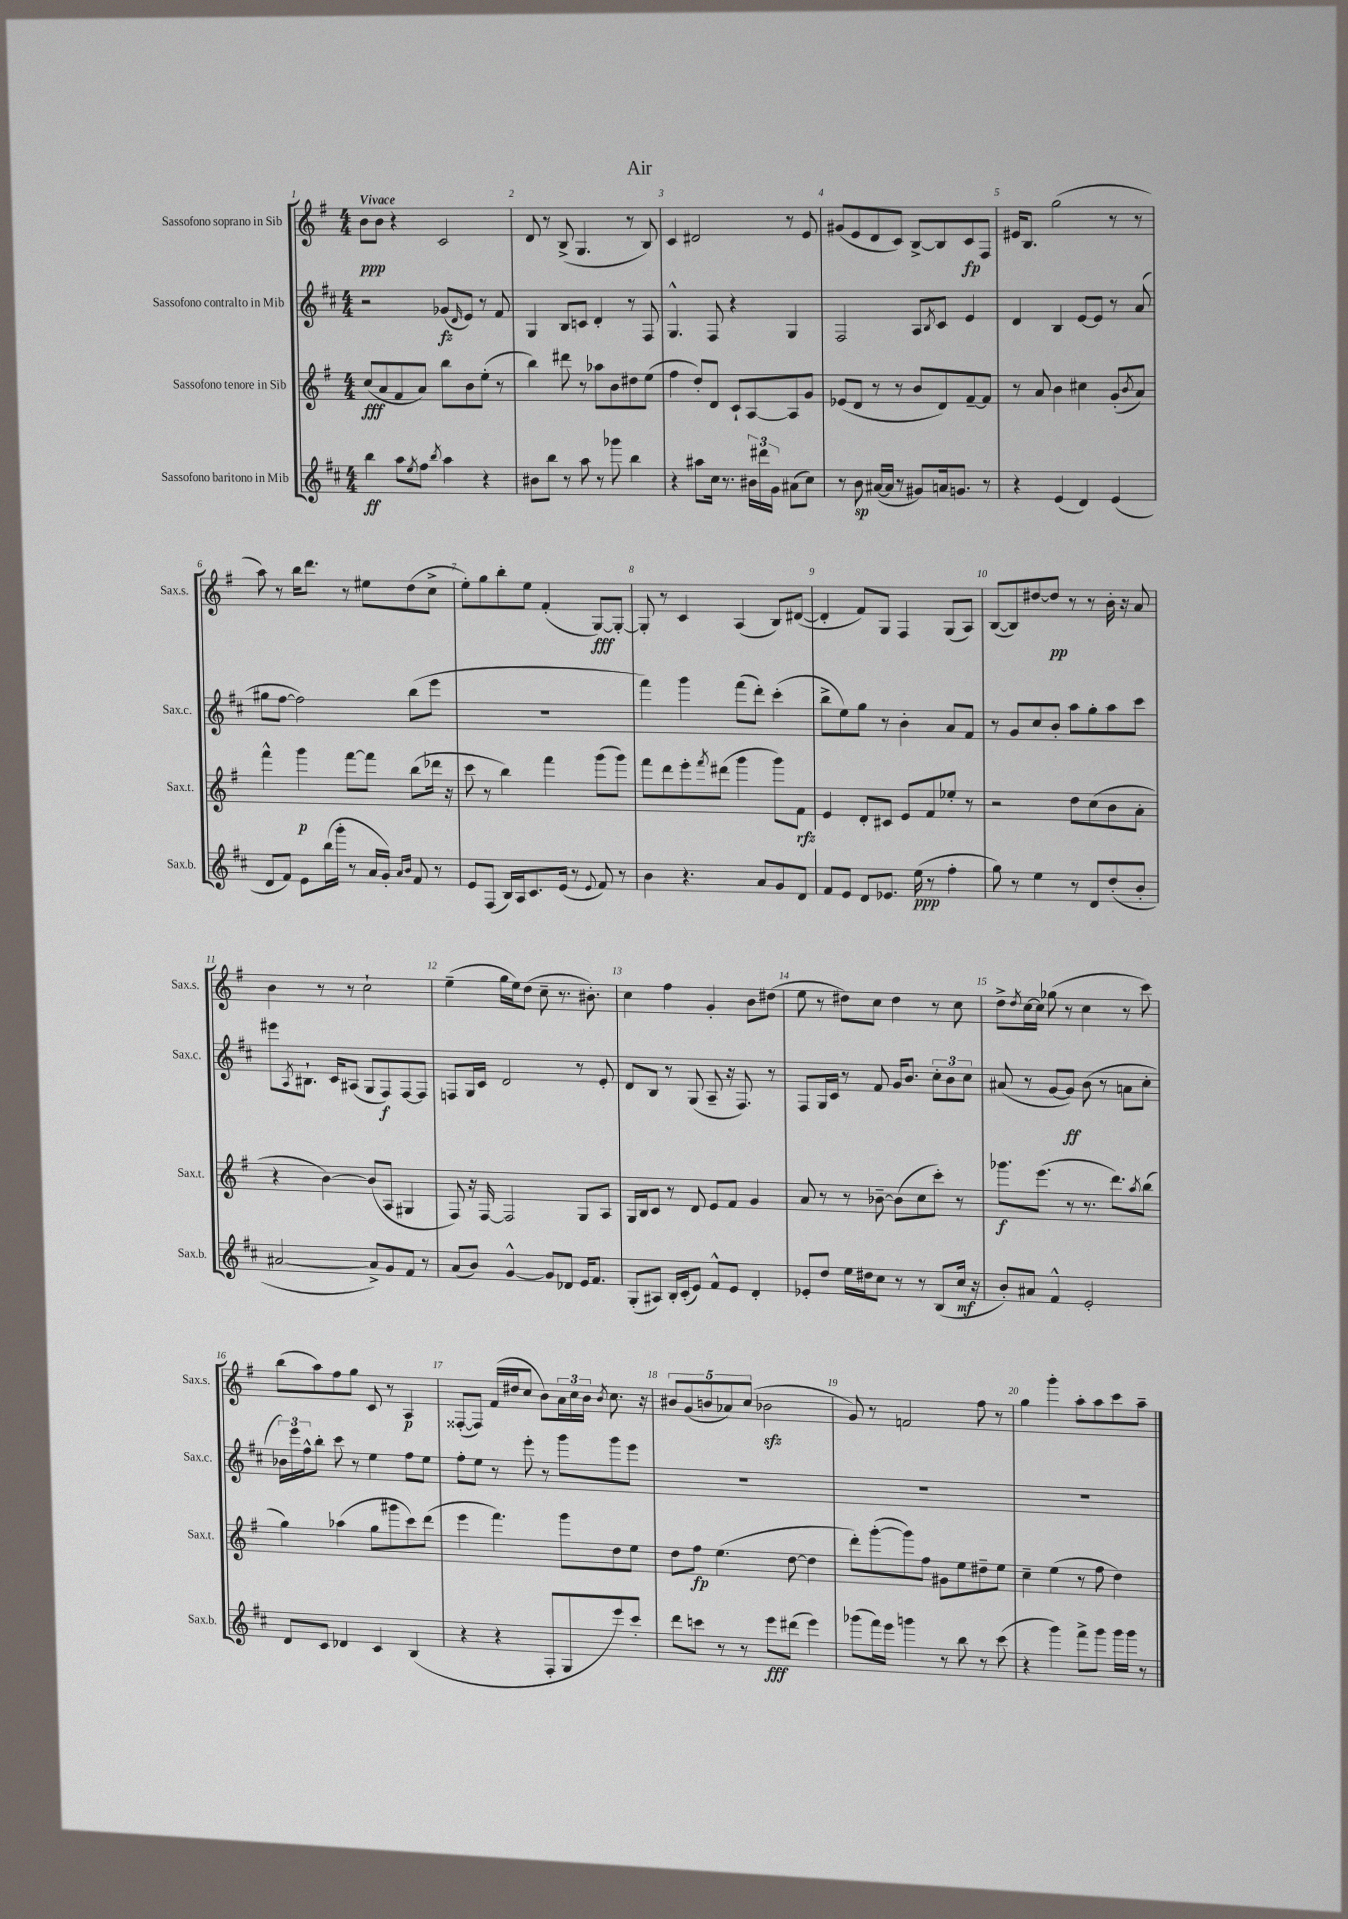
\header { title = "Air" }
<<
\new StaffGroup <<
\new Staff = "s0" \with { instrumentName = "Sassofono soprano in Sib" shortInstrumentName = "Sax.s." } {
    \clef treble \key g \major \numericTimeSignature \time 4/4 \tempo "Vivace"
    b'8\ppp b'8 r4 c'2 |
    d'8 r8 b8->( g4. r8 b8) |
    c'4 dis'2 r8 e'8 |
    gis'8( e'8 d'8 c'8) b8~-> b8 c'8\fp fis8 |
    eis'16 b8. g''2( r8 r8 |
    a''8) r8 b''16 d'''8. r8 eis''8 d''8( c''8-> |
    e''8-.) g''8 b''8-. e''8 fis'4-.( g8~\fff) g8~-. |
    g8-. r8 c'4 a4( b8) dis'8~( |
    dis'4-. fis'8) g8 fis4 g8( a8) |
    b8~( b8) dis''8~ dis''8\pp r8 r8 b'16-. r16 a'8 |
    b'4 r8 r8 c''2-! |
    e''4--( g''16 e''16) d''8( c''8-- r8. bis'8.-.) |
    c''4 fis''4 g'4-. b'8 dis''8( |
    e''8 r8 dis''8) c''8 dis''4 r8 c''8 |
    d''8-> \acciaccatura { d''8 } c''16~ c''16 ges''8( r8 c''4 r8 c'''8) |
    b''8( a''8) fis''8 g''8 c'8 r8 a4\p |
    fisis8~-.( fisis8) fis'16( dis''16 c''8 b'8) \tuplet 3/2 { a'16 c''16 b'16 } \acciaccatura { b'8 } c''8. r16 |
    \tuplet 5/4 { bis'8 g'8( b'8 aes'8) c''8( } bes'2\sfz |
    g'8) r8 f'2 fis''8 r8 |
    g''4 g'''4-. a''8-. a''8 c'''8 a''8-- \bar "|." |
}
\new Staff = "s1" \with { instrumentName = "Sassofono contralto in Mib" shortInstrumentName = "Sax.c." } {
    \clef treble \key d \major \numericTimeSignature \time 4/4
    r2 ges'8\fz( \grace { d'16 } e'8) r8 fis'8 |
    g4 b8 c'8 d'4-. r8 fis8 |
    g4.-^ fis8 r4 g4 |
    fis2 a8 \acciaccatura { b8 } cis'8 e'4 |
    d'4 b4 e'8~ e'8 r8 a'8( |
    gis''8 fis''8~ fis''2) b''8( e'''8 |
    R1 |
    fis'''4) g'''4 fis'''8( d'''8-.) cis'''4-.( |
    b''8-> e''8) g''8 r8 b'4-. a'8 fis'8 |
    r8 g'8 cis''8 b'8-. a''8 g''8-. a''8 cis'''8 |
    eis'''8 \acciaccatura { a8 } bis8.-! cis'16 ais8( g8 fis8\f) fis8~ fis8 |
    f8 g16 cis'16 d'2 r8 e'8-. |
    d'8 b8 r8 g8( a8-- r16 fis8.) r8 |
    fis8 g16 cis'16 r8 fis'8 g'16 b'8. \tuplet 3/2 { cis''8-. b'8 cis''8 } |
    ais'8( r8 g'8~ g'8\ff) b'8( r8 a'8 cis''8-. |
    \tuplet 3/2 { bes'16) e'''16 fis''16-^ } b''8-. cis'''8 r8 e''4 fis''8 e''8 |
    fis''8-. e''8 r8 e'''8-. r8 g'''8 g'''8 e'''8 |
    R1 |
    R1 |
    R1 \bar "|." |
}
\new Staff = "s2" \with { instrumentName = "Sassofono tenore in Sib" shortInstrumentName = "Sax.t." } {
    \clef treble \key g \major \numericTimeSignature \time 4/4
    c''8\fff( a'8 fis'8 a'8) b''8 b'8 e''8-.( r8 |
    b''4) dis'''8 r8 aes''8 b'8 dis''8 e''8( |
    fis''4 d''8-.) d'8 c'8-! a8~ a8 g'8 |
    ees'8( d'8 r8 r8 b'8 d'8) fis'8~-- fis'8 |
    r8 a'8 b'4 cis''4 g'8-.( \acciaccatura { b'8 } a'8) |
    fis'''4-^ g'''4\p fis'''8~ fis'''8 b''8( des'''16 r16 |
    c'''8 r8 b''4) fis'''4 g'''8( g'''8) |
    fis'''8 d'''8 e'''8-. \acciaccatura { fis'''8 } dis'''8( g'''4 g'''8) fis'8\rfz |
    e'4 d'8-. cis'8 e'8 fis'8 ees''8-. r8 |
    r2 d''8 c''8( b'8 a'8-. |
    r4 b'4~) b'8( a8 gis4 |
    fis8) r16 fis16~ fis2 g8 a8 |
    g16 b16 c'8 r8 d'8 e'8 fis'8 g'4 |
    a'8 r8 r8 bes'8~-- bes'8( c''8 c'''8-.) r8 |
    ges'''8.\f e'''8.( r8 r8. d'''8.) \acciaccatura { a''8 } b''8( |
    g''4) aes''4( g''8 gis'''8 c'''8) d'''8( |
    e'''4 fis'''4.) g'''8 d''8 e''8 |
    d''8 fis''8\fp e''4.( d''8~ d''4 |
    d'''8-.) g'''8~-.( g'''8) fis''8 gis'8 e''8 dis''8-- e''8 |
    c''4-- e''4( r8 fis''8 d''4) \bar "|." |
}
\new Staff = "s3" \with { instrumentName = "Sassofono baritono in Mib" shortInstrumentName = "Sax.b." } {
    \clef treble \key d \major \numericTimeSignature \time 4/4
    b''4\ff a''8 \acciaccatura { e''8 } fis''8 \acciaccatura { b''8 } a''4 r4 |
    bis'8 b''8 r8 a''8 r8 ges'''8 b''4 |
    r4 ais''8 cis''16 r8. \tuplet 3/2 { bis'16 dis'''16 g'16 } ais'8( cis''8) |
    r8 b'8\sp ais'16~( ais'16 r8 gis'8) a'16 g'8. r8 |
    r4 e'4( d'4) e'4( |
    d'8 fis'8) e'8 b''16( g'''16-. r8 a'16 g'16-.) \grace { a'16 b'16 } fis'8 r8 |
    e'8 fis8( b16) a16 cis'8. e'16( r8 \appoggiatura { e'8 } fis'8) r8 |
    b'4 r4. a'8 g'8 d'8 |
    fis'8 e'8 d'8 ees'8. e''16\ppp( r8 fis''4-. |
    g''8) r8 e''4 r8 d'8 d''8-.( b'8-. |
    ais'2~ ais'8->) g'8 fis'8 r8 |
    a'8( b'8) g'4~-^ g'8 des'8 e'16 fis'8. |
    g8-.( ais8) b16-. cis'16-.( e'8) fis'8-^ e'8 d'4-. |
    ees'8-. d''8 e''16 dis''16 cis''8 r8 r8 b8( cis''16\mf r16 |
    b'8-.) ais'8 fis'4-^ e'2-. |
    d'8 cis'8 des'4 cis'4 b4( |
    r4 r4 fis8-. g8 e'''8) cis'''8-. |
    d'''8 c'''8 r8 r8 e'''8\fff dis'''8( e'''4) |
    ges'''8( fis'''16) e'''16 g'''4 r8 b''8 r8 cis'''8( |
    r4 g'''4) fis'''8-> g'''8 g'''16 g'''16 r8 \bar "|." |
}
>>
>>
\layout { \context { \Score \override BarNumber.break-visibility = ##(#f #t #t) barNumberVisibility = #all-bar-numbers-visible } }
